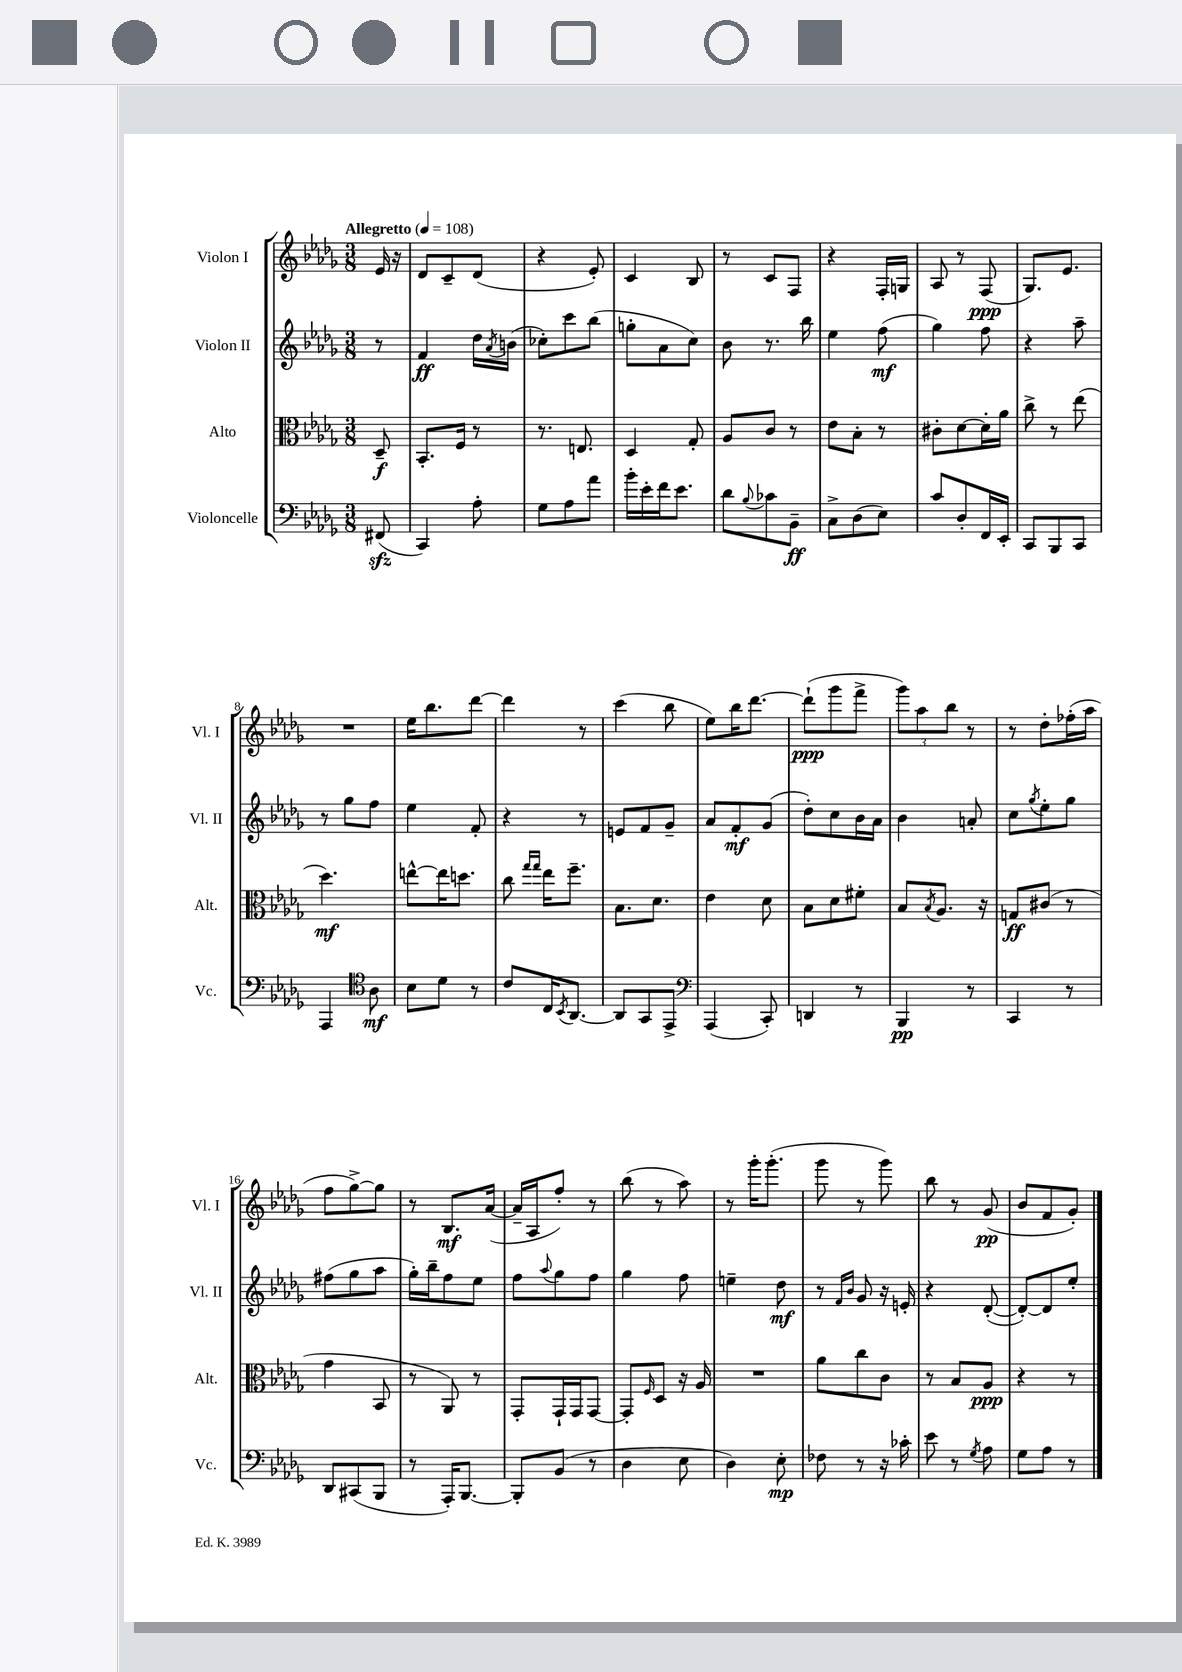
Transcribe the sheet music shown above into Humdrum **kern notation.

**kern	**kern	**kern	**kern
*staff4	*staff3	*staff2	*staff1
*clefF4	*clefC3	*clefG2	*clefG2
*k[b-e-a-d-g-]	*k[b-e-a-d-g-]	*k[b-e-a-d-g-]	*k[b-e-a-d-g-]
*M3/8	*M3/8	*M3/8	*M3/8
*MM108	*MM108	*MM108	*MM108
(8FF#	8D-~	8r	16e-
.	.	.	16r
=	=	=	=
4CC)	8.BB-'	4f	8d-
.	.	.	8c~
.	16F	.	.
8A-'	8r	16dd-	(8d-
.	.	8qa-	.
.	.	(16b	.
=	=	=	=
8G-	8.r	8cc-')	4r
8A-	.	8ccc	.
.	8.E	.	.
8a-	.	(8bb-	8e-')
=	=	=	=
16b-'	4D-	8gg'	4c
16e-'	.	.	.
16f	.	8a-	.
8.e-	.	.	.
.	8G-'	8cc)	8B-
=	=	=	=
8d-	8A-	8b-	8r
8qqB-	.	.	.
8c-	8c	8.r	8c
8BB-~	8r	.	8F
.	.	16bb-	.
=	=	=	=
8C^	8e-	4ee-	4r
(8D-	8B-'	.	.
8E-)	8r	(8ff	16F'
.	.	.	16G
=	=	=	=
8c	8c#'	4gg-)	8A-
8D-'	[8d-	.	8r
16FF	16d-']	8ff	(8F
16EE-'	16a-	.	.
=	=	=	=
8CC	8cc^	4r	8.G-)
8BBB-	8r	.	.
.	.	.	8.e-
8CC	(8ee-	8aa-~	.
=	=	=	=
4AAA-	4.dd-)	8r	4.r
.	.	8gg-	.
*clefC4	*	*	*
8A-	.	8ff	.
=	=	=	=
8B-	[8ee^^	4ee-	16ee-
.	.	.	8.bb-
8d-	16ee]	.	.
.	8.dd	.	.
8r	.	8f'	[8ddd-
=	=	=	=
8c	8cc	4r	4ddd-]
.	16qqgg-	.	.
.	16qqgg-	.	.
16C	16ee-	.	.
8qBB-	.	.	.
[8.AA-	8.ff~	.	.
.	.	8r	8r
=	=	=	=
8AA-]	8.B-	8e	(4ccc
8GG-	.	8f	.
.	8.d-	.	.
8EE-^	.	8g-~	8bb-
=	=	=	=
*clefF4	*	*	*
(4AAA-	4e-	8a-	8ee-)
.	.	8f'	16bb-
.	.	.	[8.ddd-
8CC')	8d-	(8g-	.
=	=	=	=
4DD	8B-	8dd-')	(8ddd-`]
.	8d-	8cc	8ggg-
8r	8f#'	16b-	8fff^
.	.	16a-	.
=	=	=	=
4BBB-	8B-	4b-	12ggg-)
.	.	.	12aa-
.	8qB-	.	.
.	8.A-	.	.
.	.	.	12bb-
8r	.	8a'	8r
.	16r	.	.
=	=	=	=
4CC	8G	8cc	8r
.	.	8qgg-	.
.	(8c#	8ee-'	8dd-'
8r	8r	8gg-	(16ff-'
.	.	.	16aa-
=	=	=	=
8DD-	4g-	(8ff#	8ff
(8CC#	.	8gg-	[8gg-^)
8BBB-	8BB-	8aa-	8gg-]
=	=	=	=
8r	8r	16gg-')	8r
.	.	16bb-~	.
16AAA-')	8AA-)	8ff	8.B-
[8.BBB-	.	.	.
.	8r	8ee-	.
.	.	.	([16a-
=	=	=	=
8BBB-']	8GG-'	8ff	16a-~]
.	.	.	16A-
.	.	8qqaa-	.
(8BB-	16GG-`	8gg-	8ff')
.	16GG-	.	.
8r	[8GG-	8ff	8r
=	=	=	=
4D-	8GG-']	4gg-	(8bb-
.	16qqF	.	.
.	8D-	.	8r
8E-	16r	8ff	8aa-)
.	16A-	.	.
=	=	=	=
4D-)	4.r	4ee~	8r
.	.	.	16ggg-'
.	.	.	(8.ggg-'
8E-'	.	8dd-	.
=	=	=	=
8F-	8a-	8r	8ggg-
.	.	16qqf	.
.	.	16qqb-	.
8r	8cc	8g-	8r
16r	8c	16r	8ggg-)
16c-'	.	16e'	.
=	=	=	=
8e-	8r	4r	8bb-
8r	8B-	.	8r
8qG-	.	.	.
8A-	8A-	([8d-'	(8g-
=	=	=	=
8G-	4r	8d-'_)	8b-
8A-	.	8d-]	8f
8r	8r	8ee-'	8g-')
==	==	==	==
*-	*-	*-	*-
